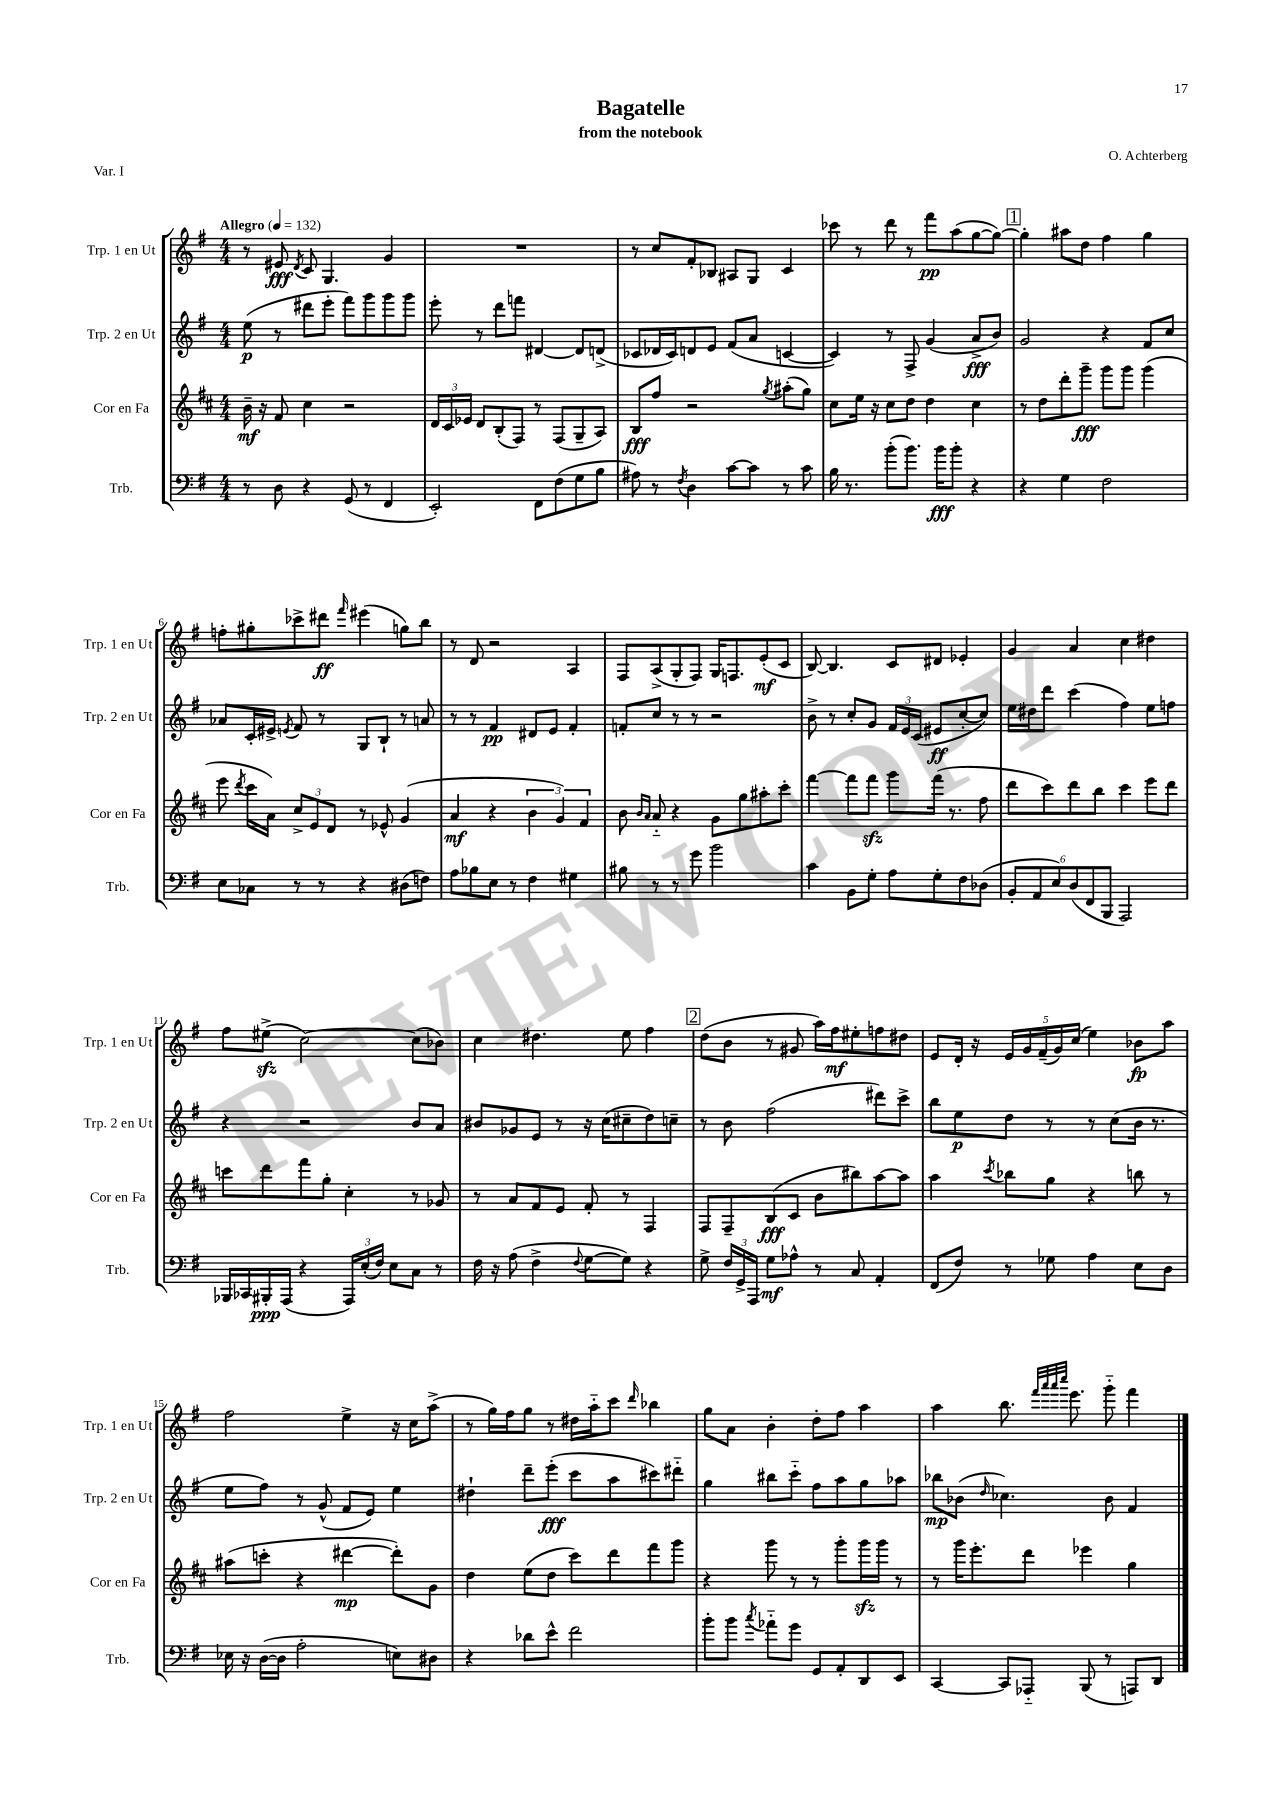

**kern	**kern	**kern	**kern
*staff4	*staff3	*staff2	*staff1
*clefF4	*clefG2	*clefG2	*clefG2
*k[f#]	*k[f#c#]	*k[f#]	*k[f#]
*M4/4	*M4/4	*M4/4	*M4/4
*MM132	*MM132	*MM132	*MM132
8r	16b~	(8ee	8r
.	16r	.	.
8D	8f#	8r	8e#
.	.	.	8qd
4r	4cc#	8ddd#	8c
.	.	8eee'	4.G
(8GG	2r	8fff#)	.
8r	.	8ggg	.
4FF#	.	8ggg	4g
.	.	8ggg	.
=	=	=	=
2EE')	24d	8eee'	1r
.	24c#	.	.
.	24e-	.	.
.	8d	8r	.
.	(8B'	8ddd	.
.	8F#)	8fff	.
8FF#	8r	[4d#	.
(8F#	(8F#	.	.
8G	8G~	8d#]	.
8B	8A)	(8d^	.
=	=	=	=
8A#)	8B	8c-	8r
8r	8ff#	16d-	8cc
.	.	16c-)	.
8qF#	.	.	.
4D	2r	8d	8f#'
.	.	8e	8B-
[8c	.	(8f#	8A#
8c]	.	8a	8G
.	8qgg	.	.
8r	(8aa#'	[4c	4c
8c	8gg)	.	.
=	=	=	=
16B	8cc#	4c])	8ccc-
8.r	.	.	.
.	16ee	.	8r
.	16r	.	.
(8b'	8cc#	8r	8ddd
8.b)	8dd	8F#^	8r
.	4dd	(4g	8fff#
16b	.	.	.
8b'	.	.	(8aa
4r	4cc#	8a^	[8gg
.	.	8b)	8gg_)
=	=	=	=
4r	8r	2g	4gg']
.	8dd	.	.
4G	8ddd'	.	8aa#
.	8ggg~	.	8dd
2F#	8ggg	4r	4ff#
.	8ggg	.	.
.	(4ggg	8f#	4gg
.	.	8cc	.
=	=	=	=
8E	8eee	8a-	8ff'
.	8qddd	.	.
8C-	16ccc#	16c'	8gg#'
.	16a)	16e#^	.
.	.	8qe	.
8r	12cc#^	8f#	8ccc-^
.	12e	.	.
8r	.	8r	8ddd#
.	12d	.	.
.	.	.	16qqfff#
4r	8r	8G	(4eee#
.	8e-^^	8B`	.
(8D#	(4g	8r	8gg)
8F)	.	8a	8bb
=	=	=	=
8A	4a	8r	8r
8B-	.	8r	8d
8E	4r	4f#	2r
8r	.	.	.
4F#	6b	8d#	.
.	.	8e	.
.	6g)	.	.
4G#	.	4f#'	4A
.	6f#	.	.
=	=	=	=
8B#	8b	8f'	8F#
.	16qqb	.	.
.	16qqa	.	.
8r	8a'~	8cc	(8A^
8r	4r	8r	8G'
8g	.	8r	8F#)
2b	8g	2r	16G
.	.	.	8.F
.	8gg	.	.
.	8aa#'	.	(8e'
.	8ccc#'	.	8c
=	=	=	=
4c	[4fff#	8b^	[8B)
.	.	8r	4.B]
8BB	8fff#]	8cc'	.
8G'	8fff#	8g	.
8A	8ggg	24f#	8c
.	.	24e	.
.	.	(24c	.
8G'	(16fff#	8e#	8d#
.	8.r	.	.
8F#	.	[8cc'	4e-'
(8D-	8ff#	8cc])	.
=	=	=	=
12BB'	8ddd	16ee	4g
.	.	16dd#	.
12AA	.	.	.
.	8ccc#)	8ddd	.
12E)	.	.	.
(12D	8ddd	(4ccc	4a
12FF#	.	.	.
.	8bb	.	.
12BBB	.	.	.
2AAA)	4ccc#	4ff#)	4cc
.	8eee	8ee	4dd#
.	8ddd	8ff	.
=	=	=	=
16BBB-	8ccc	4r	8ff#
16CC-	.	.	.
16BBB#'	8ddd	.	(8ee#^
(16AAA	.	.	.
4r	8fff#	2r	[2cc)
.	8gg'	.	.
24AAA)	4cc#'	.	.
(24E'	.	.	.
24F#)	.	.	.
8E	.	.	.
8C	8r	8b	(8cc]
8r	8g-	8a	8b-)
=	=	=	=
16F#	8r	8b#	4cc
16r	.	.	.
(8A	8a	8g-	.
4F#^	8f#	8e	4.dd#
.	8e	8r	.
8qqF#	.	.	.
[8G	8f#'	16r	.
.	.	(16cc	.
8G])	8r	8cc#~	8ee
4r	4F#	8dd)	4ff#
.	.	8cc~	.
=	=	=	=
8G^	8F#	8r	(8dd
24F#	8F#~	8b	8b
24GG^	.	.	.
24AAA	.	.	.
8G	(8B	(2ff#	8r
8A-^^	8c#	.	8g#
8r	8b	.	16aa)
.	.	.	16ff#
8C	8bb#)	.	8ee#'
4AA'	[8aa	8ddd#)	8ff
.	8aa]	8ccc^	8dd#
=	=	=	=
(8FF#	4aa	8bb	8e
8F#)	.	8ee	16d'
.	.	.	16r
.	8qccc#	.	.
8r	8bb-	8dd	20e
.	.	.	20g
.	.	.	(20f#~
8G-	8gg	8r	.
.	.	.	20g)
.	.	.	(20cc
4A	4r	8r	4ee)
.	.	(8cc	.
8E	8bb	16b	8b-
.	.	8.r	.
8D	8r	.	8aa
=	=	=	=
16E-	(8aa#	8ee	2ff#
16r	.	.	.
([16D	8ccc'	8ff#)	.
16D]	.	.	.
2A'	4r	8r	.
.	.	(8g^^	.
.	[4ddd#	8f#	4ee^
.	.	8e)	.
8E)	8ddd#'])	4ee	16r
.	.	.	16cc
8D#	8g	.	(8aa^
=	=	=	=
4r	4dd	4dd#`	8r
.	.	.	16gg)
.	.	.	16ff#
8d-	(8ee	8ddd~	8gg
8e^^	8dd	(8eee'	8r
2f#	8ccc#)	8ccc	16dd#
.	.	.	16aa'~
.	8ddd	8aa	8ccc
.	.	.	16qqddd
.	8fff#	8ccc#)	4bb-
.	8ggg	8ddd#'~	.
=	=	=	=
8b'	4r	4gg	8gg
8b	.	.	8a
8qcc	.	.	.
8a-'~	8ggg	8bb#	4b'
8g	8r	8ccc'~	.
8GG	8r	8ff#	8dd'
8AA'	8ggg'	8aa	8ff#
8DD	16ggg	8gg	4aa
.	16ggg	.	.
8EE	8r	8aa-	.
=	=	=	=
[4CC	8r	8bb-	4aa
.	16ggg	(8b-	.
.	8.eee'	.	.
.	.	16qqdd	.
8CC]	.	4.cc-)	8.bb
8AAA-'~	8ddd	.	.
.	.	.	32qqfff#
.	.	.	32qqaaa
.	.	.	32qqaaa
.	.	.	32qqcccc
.	.	.	8.eee
(8BBB	4eee-	.	.
8r	.	8b-	8ggg'~
8AAA)	4gg	4f#	4fff#
8DD	.	.	.
==	==	==	==
*-	*-	*-	*-
